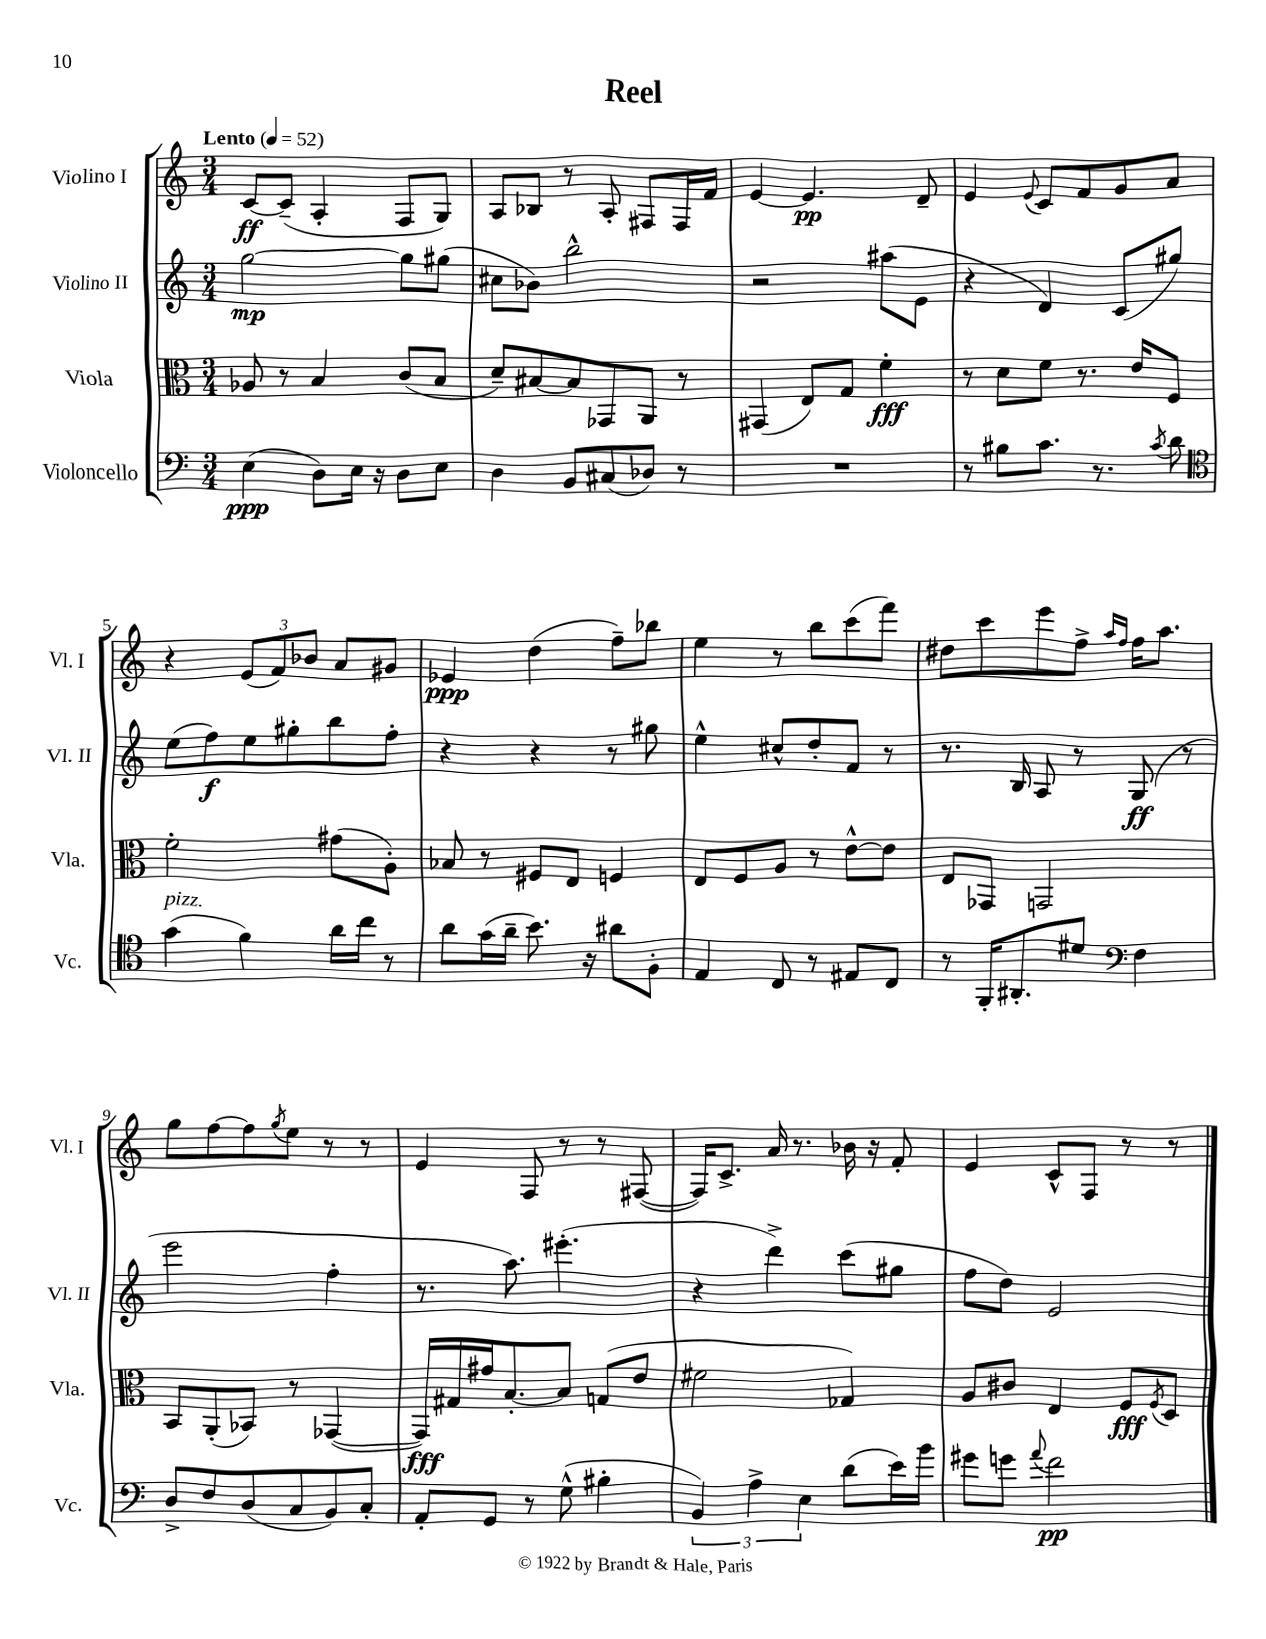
\header { title = "Reel" }
<<
\new StaffGroup <<
\new Staff = "s0" \with { instrumentName = "Violino I" shortInstrumentName = "Vl. I" } {
    \clef treble \key c \major \numericTimeSignature \time 3/4 \tempo "Lento" 4 = 52
    c'8~\ff c'8--( a4-. f8 g8) |
    a8 bes8 r8 a8-. fis8 fis16 f'16 |
    e'4~ e'4.\pp d'8-- |
    e'4 \appoggiatura { e'8 } c'8 f'8 g'8 a'8 |
    r4 \tuplet 3/2 { e'8( f'8) bes'8 } a'8 gis'8 |
    ees'4\ppp d''4( f''8--) bes''8 |
    e''4 r8 b''8 c'''8( f'''8) |
    dis''8 c'''8 e'''8 f''8-> \grace { a''16 f''16 } f''16 a''8. |
    g''8 f''8~ f''8 \acciaccatura { g''8 } e''8 r8 r8 |
    e'4 f8 r8 r8 fis8~( |
    fis16) c'8.-> a'16 r8. bes'16 r16 f'8-. |
    e'4 c'8-^ f8 r8 r8 \bar "|." |
}
\new Staff = "s1" \with { instrumentName = "Violino II" shortInstrumentName = "Vl. II" } {
    \clef treble \key c \major \numericTimeSignature \time 3/4
    g''2~\mp g''8 gis''8( |
    cis''8 bes'8) b''2-^ |
    r2 ais''8( e'8 |
    r4 d'4) c'8( gis''8) |
    e''8( f''8\f) e''8 gis''8-. b''8 f''8-. |
    r4 r4 r8 gis''8 |
    e''4-^ cis''8-^ d''8-. f'8 r8 |
    r8. b16 a8 r8 g8\ff( r8 |
    e'''2 f''4-. |
    r8. a''8.) eis'''4.-.( |
    r4 d'''4->) c'''8( gis''8 |
    f''8 d''8) e'2 \bar "|." |
}
\new Staff = "s2" \with { instrumentName = "Viola" shortInstrumentName = "Vla." } {
    \clef alto \key c \major \numericTimeSignature \time 3/4
    aes8 r8 b4 c'8( b8 |
    d'8--) bis8~ bis8 ges,8 a,8 r8 |
    gis,4( e8) g8 f'4-.\fff |
    r8 d'8 f'8 r8. e'16 f8 |
    f'2-. gis'8( a8-.) |
    bes8 r8 fis8 e8 f4 |
    e8 f8 a8 r8 e'8~-^ e'8 |
    e8 ges,8 g,2 |
    b,8 a,8-.( bes,8) r8 ges,4~( |
    ges,16\fff) gis16 gis'16 b8.~-. b8 g8( e'8 |
    fis'2 ges4) |
    a8 cis'8 e4 f8\fff \acciaccatura { f8 } d8 \bar "|." |
}
\new Staff = "s3" \with { instrumentName = "Violoncello" shortInstrumentName = "Vc." } {
    \clef bass \key c \major \numericTimeSignature \time 3/4
    e4\ppp( d8) e16 r16 d8 e8 |
    d4 b,8 cis8( des8) r8 |
    R2. |
    r8 bis8 c'8. r8. \acciaccatura { c'8 } d'8 |
    \clef tenor g'4^\markup { \italic "pizz." }( f'4) a'16 c''16 r8 |
    a'8 g'16( a'16-- b'8.) r16 ais'8 f8-. |
    e4 c8 r8 eis8 c8 |
    r8 f,16-. ais,8.-. dis'8 \clef bass f4 |
    d8-> f8 d8( c8 b,8) c8-. |
    a,8-. g,8 r8 g8-^( bis4-. |
    \tuplet 3/2 { b,4) a4-> e4 } d'8( e'16) b'16 |
    gis'8 g'8 \appoggiatura { a'8 } f'2\pp \bar "|." |
}
>>
>>
